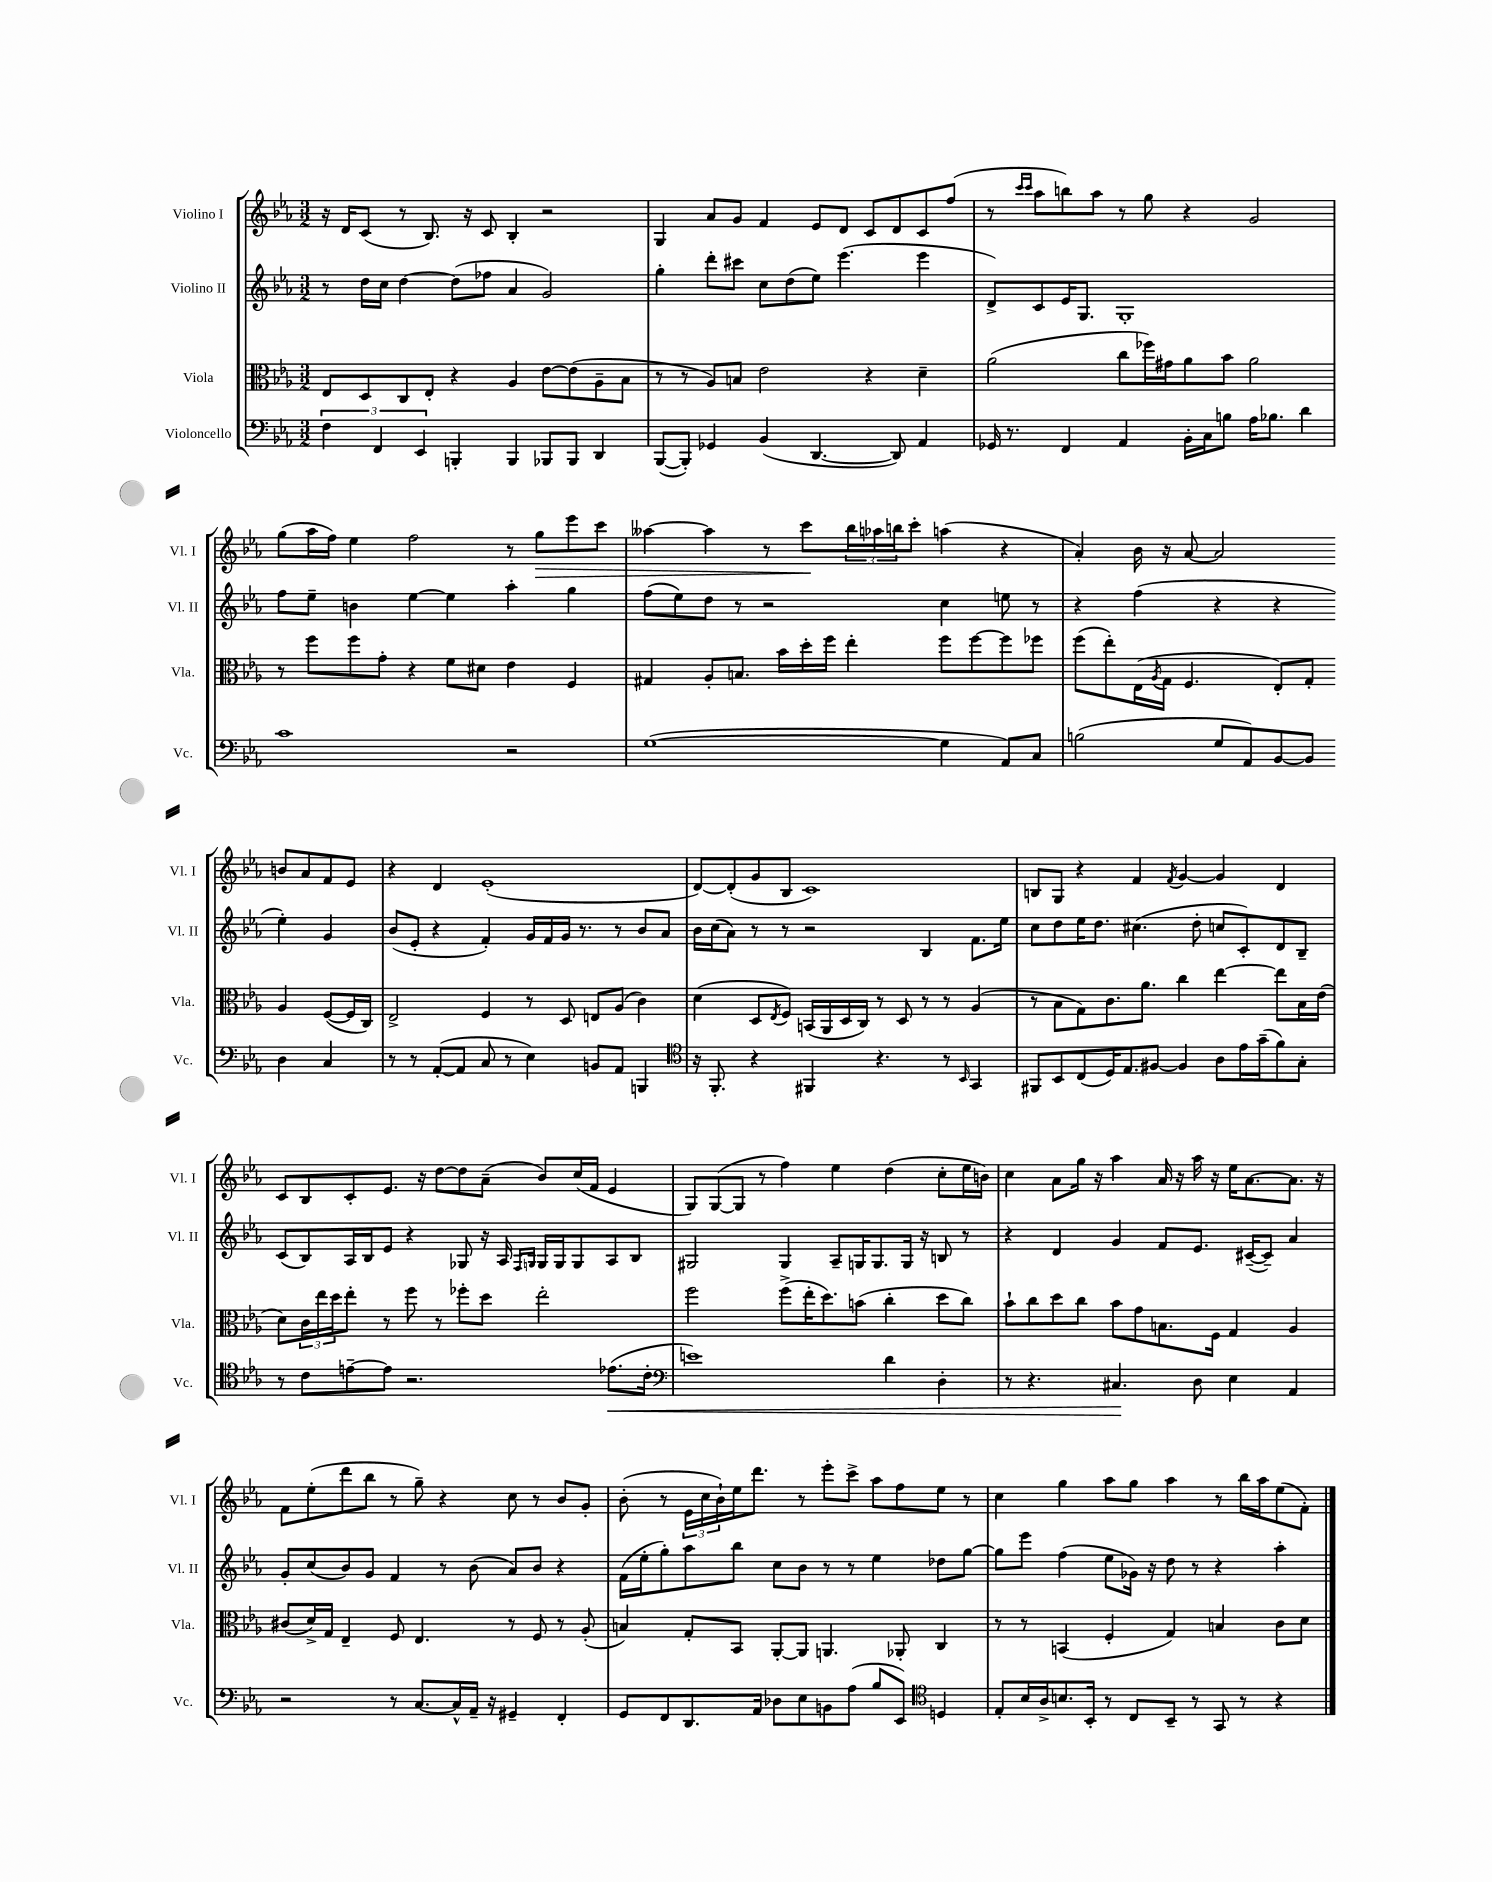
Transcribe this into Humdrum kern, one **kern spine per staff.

**kern	**kern	**kern	**kern
*staff4	*staff3	*staff2	*staff1
*clefF4	*clefC3	*clefG2	*clefG2
*k[b-e-a-]	*k[b-e-a-]	*k[b-e-a-]	*k[b-e-a-]
*M3/2	*M3/2	*M3/2	*M3/2
6F	8E-	8r	16r
.	.	.	16d
.	8D	16dd	(8c
6FF	.	.	.
.	.	16cc	.
.	8C	[4dd	8r
6EE-	.	.	.
.	8E-'	.	8.B-)
4BBB'	4r	(8dd]	.
.	.	.	16r
.	.	8ff-	8c
4BBB	4A-	4a-	4B-'
8BBB-	[8e-	2g)	2r
8BBB-	(8e-]	.	.
4DD	8A-~	.	.
.	8B-	.	.
=	=	=	=
([8BBB-	8r	4gg'	4G
8BBB-'])	8r	.	.
4GG-	8A-)	8ddd'	8a-
.	8B	8ccc#	8g
(4BB-	2e-	8cc	4f
.	.	(8dd	.
[4.DD	.	8ee-)	8e-
.	.	(4.eee-	8d
.	4r	.	8c
8DD])	.	.	8d
4AA-	4d~	4eee-	8c
.	.	.	(8ff
=	=	=	=
16GG-	(2a-	8d^)	8r
8.r	.	.	.
.	.	.	16qqccc
.	.	.	16qqccc
.	.	8c	8aa-
4FF	.	16e-	8bb)
.	.	8.G	.
.	.	.	8aa-
4AA-	8cc	1G'	8r
.	16ff-)	.	8gg
.	16g#	.	.
16BB-'	8a-	.	4r
16C	.	.	.
8B	8b-	.	.
16A-	2a-	.	2g
8.B-	.	.	.
4d	.	.	.
=	=	=	=
1c	8r	8ff	(8gg
.	8ff	8ee-~	16aa-
.	.	.	16ff)
.	8ff	4b	4ee-
.	8g'	.	.
.	4r	[4ee-	2ff
.	8f	4ee-]	.
.	8d#	.	.
2r	4e-	4aa-'	8r
.	.	.	8gg
.	4F	4gg	8eee-
.	.	.	8ccc
=	=	=	=
([1G	4G#	(8ff	[4aa--
.	.	8ee-)	.
.	8A-'	8dd	4aa--]
.	8.B	8r	.
.	.	2r	8r
.	16b-	.	.
.	16dd'	.	8ccc
.	16ff	.	.
.	4ee-'	.	24bb-
.	.	.	24aa-
.	.	.	24bb
.	.	.	8ccc'
4G]	8ff	4cc	(4aa
.	[8ff	.	.
8AA-)	8ff]	8ee	4r
8C	8ff-	8r	.
=	=	=	=
(2B	(8ff	4r	4a-')
.	8ee-')	.	.
.	(16E-	(4ff	16b-
.	8qA-	.	.
.	16G	.	16r
.	4.F	.	[8a-
8G	.	4r	2a-]
8AA-)	.	.	.
[8BB-	8E-')	4r	.
8BB-]	8G'	.	.
4D	4A-	4ee-')	8b
.	.	.	8a-
4C	([8F	4g	8f
.	16F]	.	8e-
.	16C)	.	.
=	=	=	=
8r	2E-^	(8b-	4r
8r	.	8e-'	.
([8AA-'	.	4r	4d
8AA-]	.	.	.
8C	4F	4f')	(1e-'
8r	.	.	.
4E-)	8r	16g	.
.	.	16f	.
.	8D	16g	.
.	.	8.r	.
8BB	8E	.	.
8AA-	(8A-	8r	.
4BBB	4c)	8b-	.
.	.	8a-	.
=	=	=	=
*clefC4	*	*	*
16r	(4d	16b-	[8d)
8.FF'	.	(16cc	.
.	.	8a-)	(8d']
4r	8D	8r	8g
.	8qE-	.	.
.	8F)	8r	8B-
4FF#	(16BB	2r	1c)
.	16AA-	.	.
.	16D	.	.
.	16C)	.	.
4.r	8r	.	.
.	8D	.	.
.	8r	4B-	.
8r	8r	.	.
16qqBB-	.	.	.
4GG	(4A-	8.f	.
.	.	16ee-	.
=	=	=	=
8FF#	8r	8cc	8B
8BB-	8B-	8dd	8G
(8C	8G)	16ee-	4r
.	.	8.dd	.
16D)	8.c	.	.
8.E-	.	.	.
.	.	(4.cc#	4f
.	8.a-	.	.
[8F#	.	.	.
.	.	.	8qf
4F#]	4cc	.	[4g
.	.	8dd'	.
8A-	[4ee-	8cc	4g]
16e-	.	8c')	.
(16g~	.	.	.
8f)	8ee-]	8d	4d
8G'	16B-	8B-~	.
.	(16e-	.	.
=	=	=	=
8r	8d)	(8c	8c
8c	24c	8B-)	8B-
.	24ee-	.	.
.	24dd	.	.
[8e~	8ee-'	16A-	8c'
.	.	16B-	.
8e]	8r	8e-	8.e-
2.r	8ff	4r	.
.	.	.	16r
.	8r	.	[8dd
.	8ff-'	8G-	8dd]
.	8dd	16r	(8a-~
.	.	16A-	.
.	.	16qqF	.
.	.	16qqG	.
.	2ee-'	16G	8b-)
.	.	16G	.
.	.	8G	(16cc
.	.	.	16f
(8.e-	.	8A-	4e-
.	.	8B-	.
16c'	.	.	.
=	=	=	=
*clefF4	*	*	*
1e)	2ff	2G#	8G)
.	.	.	([8G
.	.	.	8G]
.	.	.	8r
.	(8ff^	4G#	4ff)
.	16ee-'	.	.
.	8.dd)	.	.
.	.	8A-~	4ee-
.	(8b	16G	.
.	.	8.G	.
4d	4cc'	.	(4dd
.	.	16G	.
.	.	16r	.
4D'	8dd	8B	8cc'
.	8cc)	8r	16ee-
.	.	.	16b)
=	=	=	=
8r	8b-`	4r	4cc
4.r	8cc	.	.
.	8dd	4d	8a-
.	8cc	.	16gg
.	.	.	16r
4.C#	8b-	4g	4aa-
.	8g	.	.
.	8.B	8f	16a-
.	.	.	16r
8D	.	8.e-	16aa-
.	16F	.	16r
4E-	4G	.	16ee-
.	.	([16c#~	[8.a-
.	.	8c#~])	.
4AA-	4A-	4a-	8.a-]
.	.	.	16r
=	=	=	=
2r	(8c#	8g'	8f
.	16d^)	(8cc	(8ee-'
.	16G	.	.
.	4E-~	8b-)	8ddd
.	.	8g	8bb-
8r	8F	4f	8r
[8.C	4.E-	.	8gg~)
.	.	8r	4r
16C^^]	.	.	.
16AA-~	.	(8b-	.
16r	.	.	.
4GG#~	8r	8a-)	8cc
.	8F	8b-	8r
4FF'	8r	4r	8b-
.	(8A-'	.	8g'
=	=	=	=
8GG	4B)	(16f	(8b-'
.	.	16ee-'	.
8FF	.	8gg')	8r
8.DD	8G'	8aa-	24e-
.	.	.	24cc
.	.	.	24b-`)
.	8BB-	8bb-	16ee-
16AA-	.	.	8.ddd
8D-	[8AA-'	8cc	.
8E-	8AA-]	8b-	8r
8BB	4.AA	8r	8eee-'
(8A-	.	8r	8ccc^
8B-	.	4ee-	8aa-
8EE-)	8AA-'	.	8ff
*clefC4	*	*	*
4D	4C	8dd-	8ee-
.	.	[8gg	8r
=	=	=	=
8E-'	8r	8gg]	4cc
16B-	8r	8eee-	.
16A-^	.	.	.
8.B	(4BB	(4ff	4gg
16BB-'	.	.	.
8r	4F'	8ee-	8aa-
8C	.	16g-)	8gg
.	.	16r	.
8BB-~	4G)	8dd	4aa-
8r	.	8r	.
8GG	4B	4r	8r
8r	.	.	16bb-
.	.	.	16aa-
4r	8c	4aa-'	(8ee-
.	8d	.	8f')
==	==	==	==
*-	*-	*-	*-
